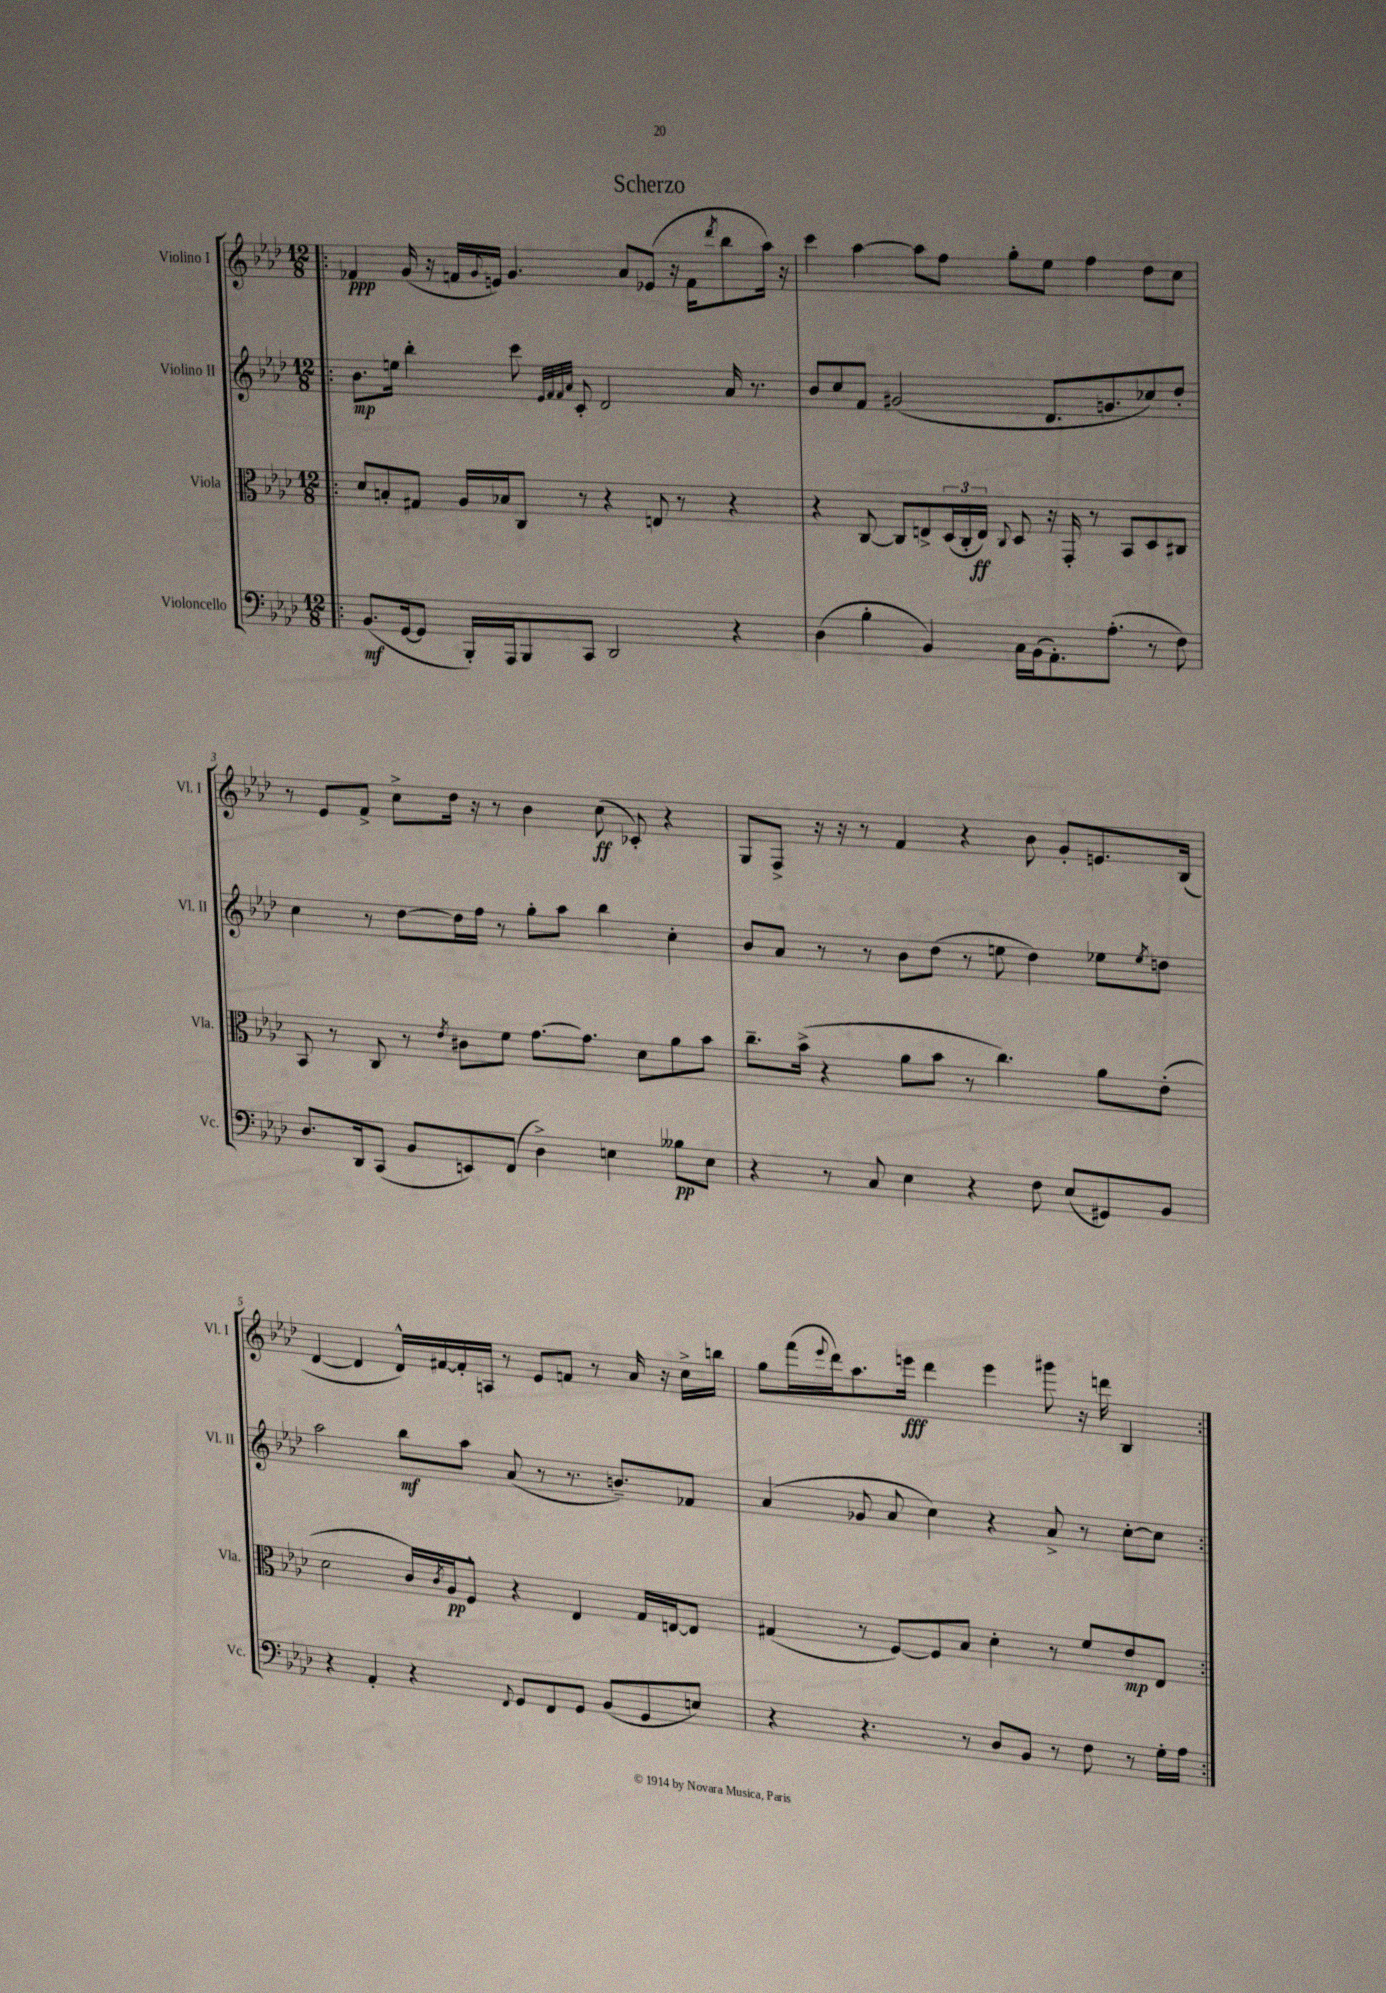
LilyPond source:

\header { title = "Scherzo" }
<<
\new StaffGroup <<
\new Staff = "s0" \with { instrumentName = "Violino I" shortInstrumentName = "Vl. I" } {
    \clef treble \key aes \major \numericTimeSignature \time 12/8
    \repeat volta 2 { \bar ".|:" fes'4\ppp g'16( r16 f'16 \appoggiatura { g'8 } e'16) g'4. aes'8 ees'8( r16 f'16 \acciaccatura { des'''8 } bes''8 aes''16) r16 |
    c'''4 aes''4~ aes''8 f''8 g''8-. ees''8 f''4 des''8 c''8 |
    r8 ees'8 f'8-> c''8-> des''16 r16 r8 bes'4 c''8\ff( ces'8-.) r4 |
    g8 f8-> r16 r16 r8 f'4 r4 bes'8 g'8-. e'8. bes16( |
    des'4~ des'4 des'16-^) fis'16~ fis'16-. a16 r8 ees'8 f'8 r8 aes'16 r16 c''16-> b''16 |
    g''8 f'''16( \appoggiatura { ees'''8 } des'''16) aes''8. e'''16\fff des'''4 e'''4 gis'''8 r16 d'''16 bes4 | }
}
\new Staff = "s1" \with { instrumentName = "Violino II" shortInstrumentName = "Vl. II" } {
    \clef treble \key aes \major \numericTimeSignature \time 12/8
    \repeat volta 2 { \bar ".|:" bes'8.\mp e''16 bes''4-. c'''8 \grace { ees'32 f'32 f'32 aes'32 } c'8-. des'2 aes'16 r8. |
    bes'8 c''8 f'8 gis'2( des'8. g'8. ces''8) des''8-. |
    c''4 r8 des''8~ des''16 f''16 r8 g''8-. aes''8 bes''4 c''4-. |
    bes'8 aes'8 r8 r8 bes'8 des''8( r8 e''8 des''4) ees''8 \acciaccatura { ees''8 } d''8 |
    aes''2 bes''8\mf aes''8 aes'8( r8 r8. b'8.--) fes'8 |
    aes'4( ges'8 aes'8 c''4) r4 aes'8-> r8 c''8~-. c''8 | }
}
\new Staff = "s2" \with { instrumentName = "Viola" shortInstrumentName = "Vla." } {
    \clef alto \key aes \major \numericTimeSignature \time 12/8
    \repeat volta 2 { \bar ".|:" des'8 b8-. gis8 aes16 bes16 c8 r8 r4 e8 r8 r4 |
    r4 c8~ c8 e8-> \tuplet 3/2 { des16( c16-. e16\ff) } \appoggiatura { c8 } des8 r16 g,16-. r8 bes,8 des8 cis8 |
    bes,8 r8 c8 r8 \acciaccatura { ees'8 } cis'8 f'8 g'8.~ g'8. des'8 aes'8 bes'8 |
    c''8.-- bes'16->( r4 aes'8 bes'8 r8 c''4.) aes'8 ees'8-.( |
    des'2 c'16) \acciaccatura { c'8 } aes16\pp f8-^ r4 ees4 g16 e16~ e8 |
    gis4( r8 f8~) f8 bes8 des'4-. r8 f'8 ees'8\mp ees8 | }
}
\new Staff = "s3" \with { instrumentName = "Violoncello" shortInstrumentName = "Vc." } {
    \clef bass \key aes \major \numericTimeSignature \time 12/8
    \repeat volta 2 { \bar ".|:" bes,8.\mf( g,16~ g,8 bes,,16-.) aes,,16 bes,,8 c,8 des,2 r4 |
    des4( bes4-. bes,4) c16 bes,16( aes,8.-.) aes8.-.( r8 f8) |
    des8. des,16 c,8( bes,8 e,8) f,8( des4->) e4 beses8\pp e8 |
    r4 r8 c8 ees4 r4 f8 ees8( gis,8) bes,8 |
    r4 aes,4-. r4 \appoggiatura { f,8 } g,8 f,8 g,8 bes,8( g,8 e8) |
    r4 r4. r8 des8 bes,8 r8 f8 r8 g16-. aes16 | }
}
>>
>>
